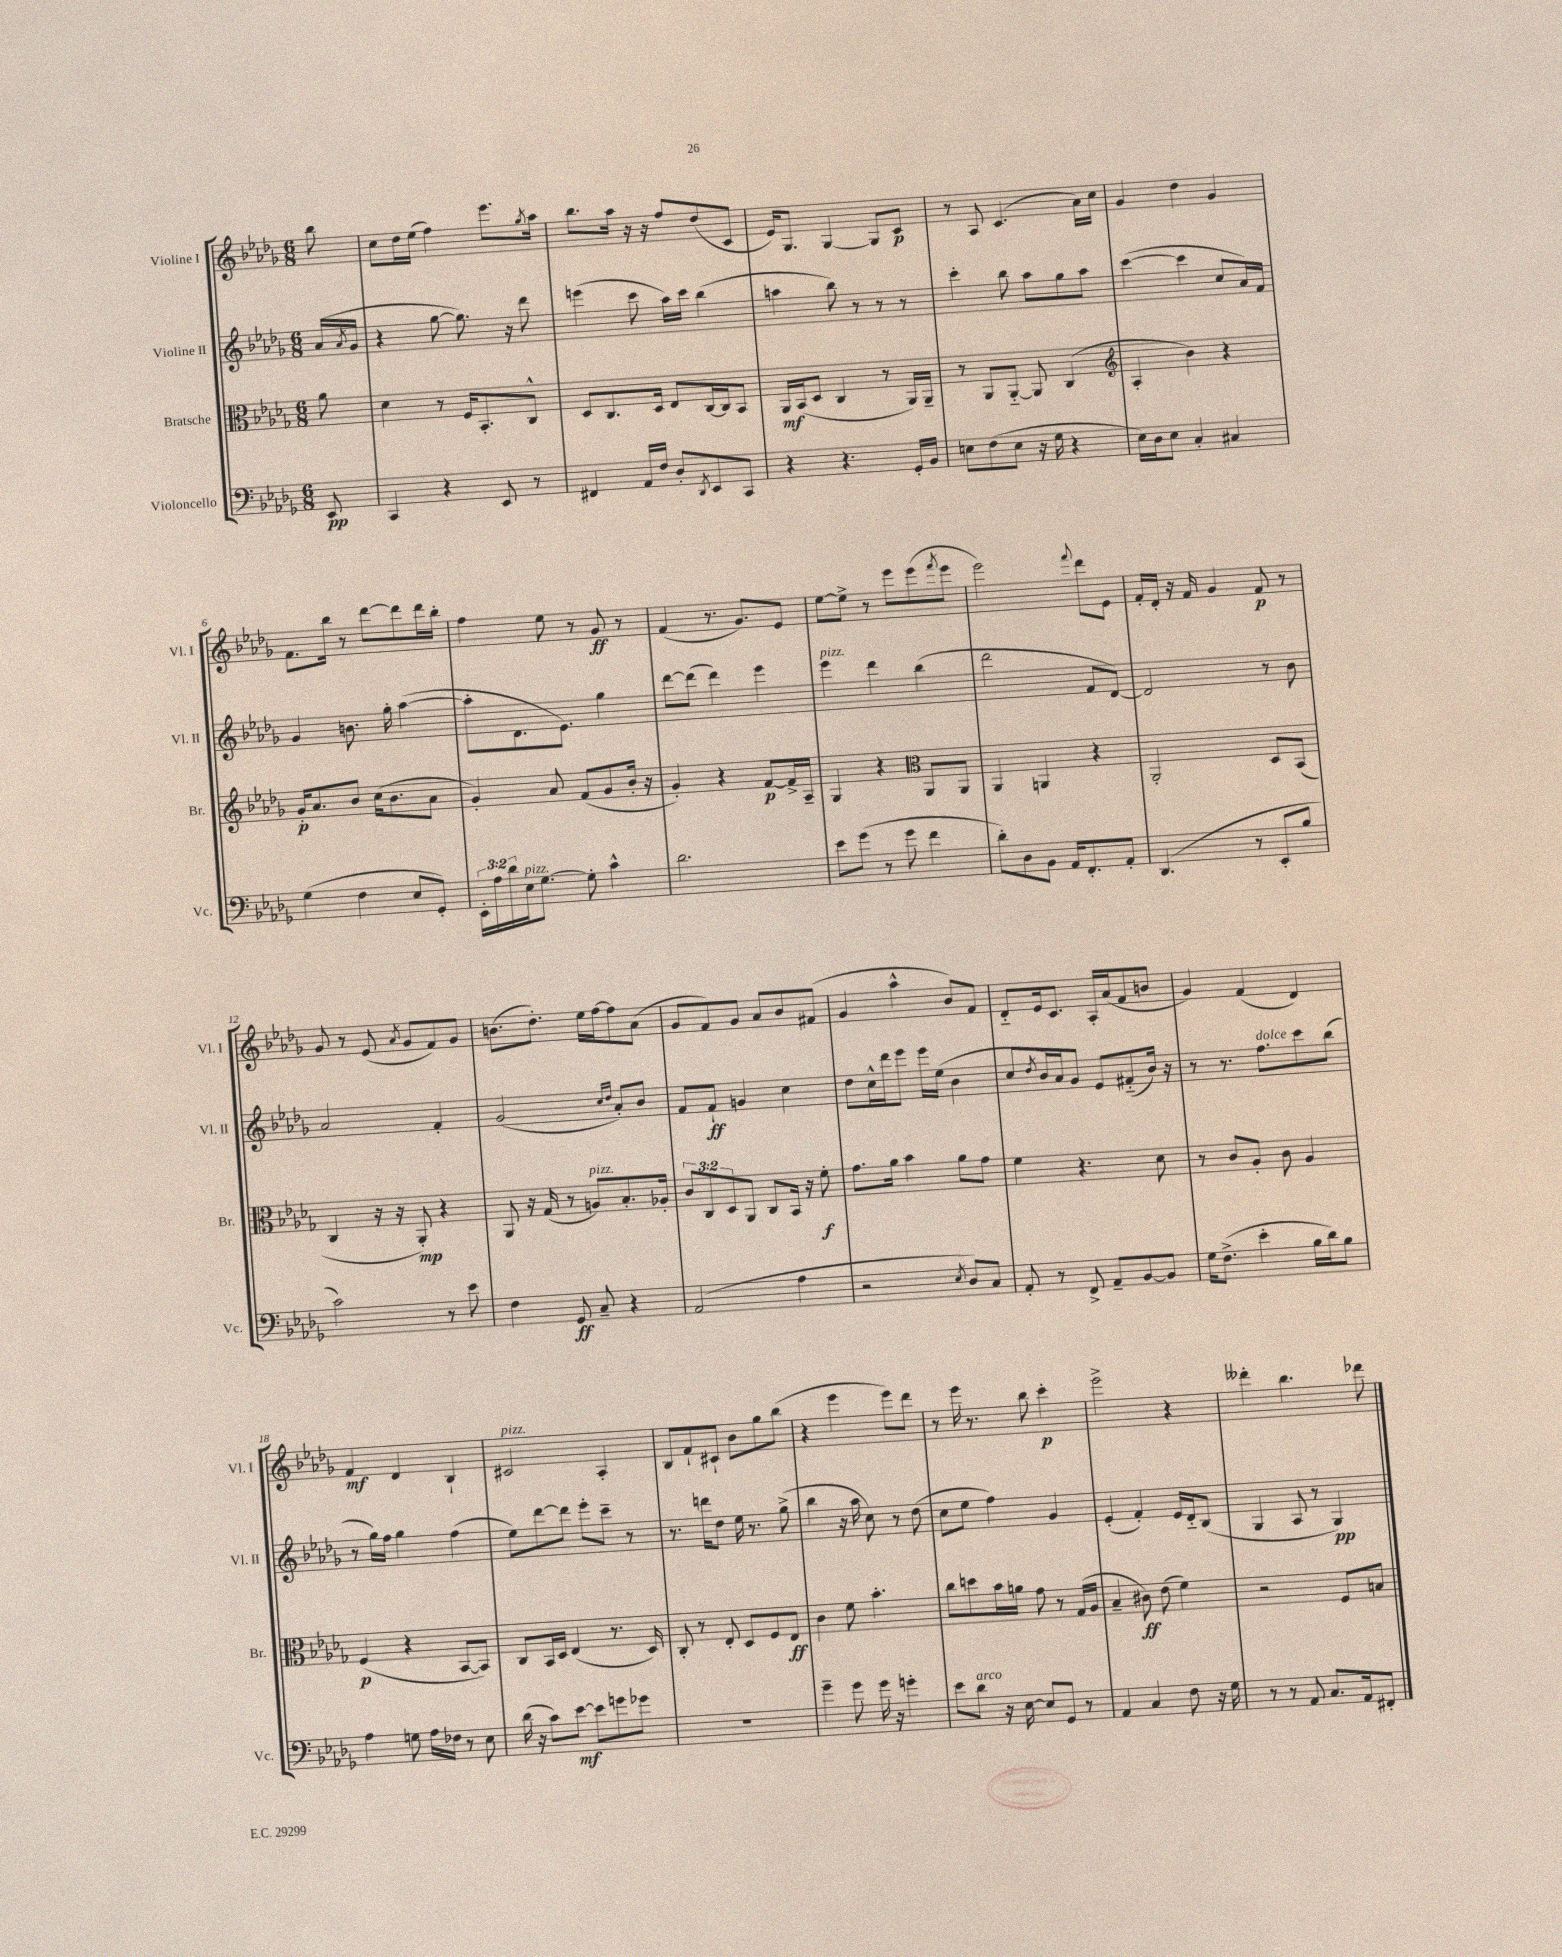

**kern	**dynam	**kern	**dynam	**kern	**dynam	**kern	**dynam
*part4	*part4	*part3	*part3	*part2	*part2	*part1	*part1
*staff4	*staff4	*staff3	*staff3	*staff2	*staff2	*staff1	*staff1
*I"Violoncello	*	*I"Bratsche	*	*I"Violine II	*	*I"Violine I	*
*I'Vc.	*	*I'Br.	*	*I'Vl. II	*	*I'Vl. I	*
*clefF4	*	*clefC3	*	*clefG2	*	*clefG2	*
*k[b-e-a-d-g-]	*	*k[b-e-a-d-g-]	*	*k[b-e-a-d-g-]	*	*k[b-e-a-d-g-]	*
*M6/8	*	*M6/8	*	*M6/8	*	*M6/8	*
=	=	=	=	=	=	=	=
8EE-/	pp	8a-\	.	(16a-/LL	.	8bb-\	.
.	.	.	.	8qa-/	.	.	.
.	.	.	.	16g-/JJ	.	.	.
=1	=1	=1	=1	=1	=1	=1	=1
4CC/	.	4d-\	.	4r	.	8cc\L	.
.	.	.	.	.	.	16dd-\L	.
.	.	.	.	.	.	(16ee-\JJ	.
4r	.	8r	.	[8gg-\	.	4ff\)	.
.	.	16F/KL	.	8.gg-\])	.	.	.
.	.	8.BB-'/	.	.	.	.	.
8EE-/	.	.	.	.	.	8.eee-\L	.
.	.	.	.	16r	.	.	.
8r	.	8C^^/J	.	8ddd-\	.	.	.
.	.	.	.	.	.	8qgg-/	.
.	.	.	.	.	.	16aa-\Jk	.
=2	=2	=2	=2	=2	=2	=2	=2
4FF#X/	.	8D-/L	.	(4eeen\	.	8.bb-\L	.
.	.	8.C/	.	.	.	.	.
.	.	.	.	.	.	16aa-\Jk	.
16AA-/LL	.	.	.	8ccc\	.	16r	.
16F/JJ	.	16D-/Jk	.	.	.	16r	.
8D-'/L	.	8E-/L	.	16aa-\LL)	.	8ff/L	.
.	.	.	.	16ccc\JJ	.	.	.
8qDD-/	.	.	.	.	.	.	.
8EE-/	.	[16C/L	.	(4bb-\	.	(8dd-/	.
.	.	16C/J]	.	.	.	.	.
8CC/J	.	8BB-/J	.	.	.	8c/J	.
=3	=3	=3	=3	=3	=3	=3	=3
4r	.	16AA-/LL	mf	4aan\	.	16e-/KL)	.
.	.	(16BB-/J	.	.	.	8.G-/J	.
.	.	8D-/J	.	.	.	.	.
4.r	.	4C/	.	8bb-\)	.	[4G-/	.
.	.	.	.	8r	.	.	.
.	.	8r	.	8r	.	8G-/L]	.
16GG-'/LL	.	16AA-/LL)	.	8r	.	8c/J	p
16BB-/JJ	.	16AA-~/JJ	.	.	.	.	.
=4	=4	=4	=4	=4	=4	=4	=4
8En\L	.	8r	.	4ccc'\	.	8r	.
(8F\	.	8AA-/L	.	.	.	8A-/	.
8E\J	.	[8AA-/J	.	8bb-\	.	(4.c/	.
16r	.	8AA-/]	.	8aa-\L	.	.	.
16G-\	.	.	.	.	.	.	.
4r	.	(4C/	.	8gg-\	.	.	.
.	.	.	.	8aa-\J	.	16a-\LL)	.
.	.	.	.	.	.	16cc\JJ	.
=5	=5	=5	=5	=5	=5	=5	=5
*	*	*clefG2	*	*	*	*	*
16E-\LL)	.	4A-'/	.	([4ccc\	.	4g-/	.
16D-\J	.	.	.	.	.	.	.
8E-\J	.	.	.	.	.	.	.
4C'/	.	4b-\)	.	4ccc\]	.	4dd-\	.
4C#X/	.	4r	.	8cc/L	.	4g-/	.
.	.	.	.	16a-/L)	.	.	.
.	.	.	.	16f/JJ	.	.	.
!!LO:LB:g=z
=6	=6	=6	=6	=6	=6	=6	=6
(4G-\	.	16g-'/KL	p	4g-/	.	8.f\L	.
.	.	8.a-/	.	.	.	.	.
.	.	.	.	.	.	16bb-\Jk	.
4F\	.	8b-/J	.	8.bn\	.	8r	.
.	.	(16cc\KL	.	.	.	[8ddd-\L	.
.	.	8.b-\	.	16gg-'\	.	.	.
8E-/L	.	.	.	([4aa-\	.	8ddd-\]	.
8GG-'/J)	.	8a-\J	.	.	.	16ddd-\L	.
.	.	.	.	.	.	16bb-'\JJ	.
=7	=7	=7	=7	=7	=7	=7	=7
24EE-'\LL	.	4g-'/)	.	8aa-'\L]	.	4ff\	.
24A-\	.	.	.	.	.	.	.
24d-\	.	.	.	.	.	.	.
!LO:TX:a:i:t=pizz.	!	!	!	!	!	!	!
16E-\J	.	.	.	8.d-\	.	.	.
[8.G-\J	.	.	.	.	.	.	.
.	.	8a-/	.	.	.	8ee-\	.
.	.	.	.	8.e-\J)	.	.	.
8G-'\]	.	(8f/L	.	.	.	8r	.
4c^^\	.	8g-/	.	4gg-\	.	8g-/	ff
.	.	16b-'/Jk	.	.	.	8r	.
.	.	16r	.	.	.	.	.
=8	=8	=8	=8	=8	=8	=8	=8
2.d-\	.	4g-'/)	.	[8ddd-\L	.	(4f/	.
.	.	.	.	(8ddd-\J]	.	.	.
.	.	4r	.	4ddd-\)	.	8.r	.
.	.	.	.	.	.	8.g-/L)	.
.	.	[8f/L	p	4eee-\	.	.	.
.	.	16f^/L]	.	.	.	8e-/J	.
.	.	16A-~/JJ	.	.	.	.	.
=9	=9	=9	=9	=9	=9	=9	=9
!	!	!	!	!LO:TX:a:i:t=pizz.	!	!	!
8e-\L	.	4G-/	.	4eee-\	.	[8ee-\L	.
(8g-\J	.	.	.	.	.	8ee-^\J]	.
8r	.	4r	.	4ddd-\	.	8r	.
8g-\	.	.	.	.	.	8eee-\L	.
*	*	*clefC3	*	*	*	*	*
4f\	.	8AA-/L	.	(4bb-\	.	(8eee-\	.
.	.	.	.	.	.	8qfff/	.
.	.	8AA-/J	.	.	.	8eee-\J	.
=10	=10	=10	=10	=10	=10	=10	=10
8d-'\L)	.	4AA-/	.	2ddd-\	.	2eee-\)	.
8D-\	.	.	.	.	.	.	.
8BB-\J	.	4AAn/	.	.	.	.	.
16AA-/KL	.	.	.	.	.	.	.
8.FF'/	.	.	.	.	.	.	.
.	.	.	.	.	.	8qqfff/	.
.	.	4r	.	8f/L	.	8ddd-\L	.
8AA-'/J	.	.	.	[8d-/J)	.	8e-\J	.
=11	=11	=11	=11	=11	=11	=11	=11
(4.DD-/	.	2AA-'/	.	2d-/]	.	16f'/LL	.
.	.	.	.	.	.	16d-'/JJ	.
.	.	.	.	.	.	16r	.
.	.	.	.	.	.	16f/	.
.	.	.	.	.	.	4g-/	.
8r	.	.	.	.	.	.	.
8EE-'/L	.	8D-/L	.	8r	.	8f/	p
8B-/J	.	(8BB-/J	.	8b-\	.	8r	.
!!LO:LB:g=z
=12	=12	=12	=12	=12	=12	=12	=12
2c\)	.	4C/	.	2a-/	.	8g-/	.
.	.	.	.	.	.	8r	.
.	.	16r	.	.	.	(8e-/	.
.	.	16r	.	.	.	.	.
.	.	.	.	.	.	8qa-/	.
.	.	8AA-'/)	mp	.	.	8g-/L	.
8r	.	4r	.	4f'/	.	8f/)	.
8e-\	.	.	.	.	.	8g-/J	.
=13	=13	=13	=13	=13	=13	=13	=13
4F\	.	8AA-/	.	(2g-/	.	(8.bn\L	.
.	.	16r	.	.	.	.	.
.	.	(16G-/	.	.	.	8.dd-'\J)	.
8GG-/	ff	8r	.	.	.	.	.
!	!	!LO:TX:a:i:t=pizz.	!	!	!	!	!
8C~/	.	8An/L)	.	.	.	16ee-\LL	.
.	.	.	.	.	.	[16ff\J	.
.	.	.	.	16qqcc/LL	.	.	.
.	.	.	.	16qqdd-/JJ	.	.	.
4r	.	8.B-'/	.	8a-'/L)	.	8ff\]	.
.	.	.	.	8b-/J	.	(8a-\J	.
.	.	16A-X'/Jk	.	.	.	.	.
=14	=14	=14	=14	=14	=14	=14	=14
(2AA-/	.	12c/L	.	8f/L	.	8g-/L	.
.	.	12C/	.	.	.	.	.
.	.	.	.	8f`/J	ff	8f/)	.
.	.	12D-/	.	.	.	.	.
.	.	8AA-/J	.	4gn/	.	8g-/J	.
.	.	8C/L	.	.	.	8a-/L	.
4A-\	.	16BB-/Jk	.	4cc\	.	8b-/	.
.	.	16r	.	.	.	.	.
.	.	8f'\	f	.	.	(8f#X/J	.
=15	=15	=15	=15	=15	=15	=15	=15
2r	.	8.g-\L	.	8dd-\L	.	4g-/	.
.	.	.	.	16cc^^\L	.	.	.
.	.	16a-\Jk	.	16ddd-\J	.	.	.
.	.	4b-\	.	8eee-\J	.	4aa-^^\	.
.	.	.	.	16eee-\LL	.	.	.
.	.	.	.	(16ee-\JJ	.	.	.
8qE-/	.	.	.	.	.	.	.
8D-/L)	.	8a-\L	.	4b-\	.	8b-/L)	.
8C/J	.	8g-\J	.	.	.	8f/J	.
=16	=16	=16	=16	=16	=16	=16	=16
8AA-'/	.	4f\	.	8cc/L	.	8d-/L	.
.	.	.	.	8qdd-/	.	.	.
8r	.	.	.	16b-/L)	.	16e-/k	.
.	.	.	.	16a-/J	.	8.c/J	.
8FF^/	.	4.r	.	8g-/J	.	.	.
8AA-~/L	.	.	.	8e-/L	.	16A-'/LL	.
.	.	.	.	.	.	(16a-/J	.
[8BB-/	.	.	.	(8f#X/	.	8f/	.
8BB-/J]	.	8d-\	.	16b-/Jk)	.	8bn/J	.
.	.	.	.	16r	.	.	.
=17	=17	=17	=17	=17	=17	=17	=17
16G-\KL	.	8r	.	8r	.	4g-/)	.
(8.F^\J	.	.	.	.	.	.	.
.	.	8c/L	.	8.r	.	.	.
4e-'\	.	8A-'/J	.	.	.	(4f/	.
!	!	!	!	!LO:TX:a:i:t=dolce	!	!	!
.	.	.	.	8.ff\L	.	.	.
.	.	8c\	.	.	.	.	.
16B-\LL	.	4A-/	.	8ccc\	.	4d-/)	.
16d-\J)	.	.	.	.	.	.	.
8B-\J	.	.	.	(8bb-\J	.	.	.
!!LO:LB:g=z
=18	=18	=18	=18	=18	=18	=18	=18
4A-\	.	(4F/	p	8r	.	4f/	mf
.	.	.	.	16gg-\LL)	.	.	.
.	.	.	.	16ff\JJ	.	.	.
8Gn\	.	4r	.	4gg-\	.	4d-/	.
16A-\LL	.	.	.	.	.	.	.
16F-X\JJ	.	.	.	.	.	.	.
8r	.	[8BB-/L	.	(4ff\	.	4B-`/	.
8E-\	.	8BB-/J])	.	.	.	.	.
=19	=19	=19	=19	=19	=19	=19	=19
!	!	!	!	!	!	!LO:TX:a:i:t=pizz.	!
(16d-\	.	8C/L	.	8ee-\L)	.	2c#X/	.
16r	.	.	.	.	.	.	.
8c\L)	.	16BB-/L	.	[8ddd-\	.	.	.
.	.	16D-/JJ	.	.	.	.	.
[8e-\J	mf	(4E-/	.	8ddd-\J]	.	.	.
8e-\L]	.	.	.	8eee-'\L	.	.	.
8gn\	.	8.r	.	8ccc~\J	.	4A-'/	.
8g-X\J	.	.	.	8r	.	.	.
.	.	16D-/)	.	.	.	.	.
=20	=20	=20	=20	=20	=20	=20	=20
2.r	.	8C'/	.	8.r	.	8B-/L	.
.	.	8r	.	.	.	8f`/	.
.	.	.	.	16dddn\KL	.	.	.
.	.	8E-'/	.	8dd-\J	.	8c#X`/J	.
.	.	8D-/L	.	16ee-\	.	8b-\L	.
.	.	.	.	8.r	.	.	.
.	.	8F/	.	.	.	8gg-\	.
.	.	8E-/J	ff	(8gg-^\	.	(8bb-\J	.
=21	=21	=21	=21	=21	=21	=21	=21
4g-~\	.	4c\	.	4bb-\	.	4r	.
8g-\	.	8f\	.	16r	.	4eee-\	.
.	.	.	.	16aa-\	.	.	.
16g-\	.	4.b-'\	.	8cc\)	.	.	.
16r	.	.	.	.	.	.	.
4gn'\	.	.	.	8r	.	8eee-\L)	.
.	.	.	.	(8dd-\	.	8ddd-\J	.
=22	=22	=22	=22	=22	=22	=22	=22
8e-\L	.	8cc\L	.	8cc\L	.	8r	.
!LO:TX:a:i:t=arco	!	!	!	!	!	!	!
8d-\J	.	8ddn\	.	8ee-\J	.	16eee-\	.
.	.	.	.	.	.	8.r	.
16r	.	16b-\L	.	4ff\)	.	.	.
[16E-\	.	16an\JJ	.	.	.	.	.
8E-/L]	.	8g-\	.	.	.	8bb-\	.
8GG-/J	.	8r	.	4g-/	.	4ccc'\	p
8r	.	(16G-/LL	.	.	.	.	.
.	.	16A-/JJ	.	.	.	.	.
=23	=23	=23	=23	=23	=23	=23	=23
4AA-/	.	4B-~/	.	(4e-'/	.	2eee-^\	.
4C/	.	8c#X\)	ff	4f'/)	.	.	.
.	.	(8e-\	.	.	.	.	.
8F\	.	4f\)	.	16e-/LL	.	4r	.
.	.	.	.	16d-/J	.	.	.
16r	.	.	.	(8B-/J	.	.	.
16G-\	.	.	.	.	.	.	.
=24	=24	=24	=24	=24	=24	=24	=24
8r	.	2r	.	4G-/	.	4ddd--X'\	.
8r	.	.	.	.	.	.	.
8AA-/	.	.	.	8A-/	.	4.bb-\	.
8.C/L	.	.	.	8r	.	.	.
.	.	8F/L	.	4G-/)	pp	.	.
16AA-/k	.	.	.	.	.	.	.
8FF#X'/J	.	8Bn/J	.	.	.	8ddd-X\	.
==	==	==	==	==	==	==	==
*-	*-	*-	*-	*-	*-	*-	*-
